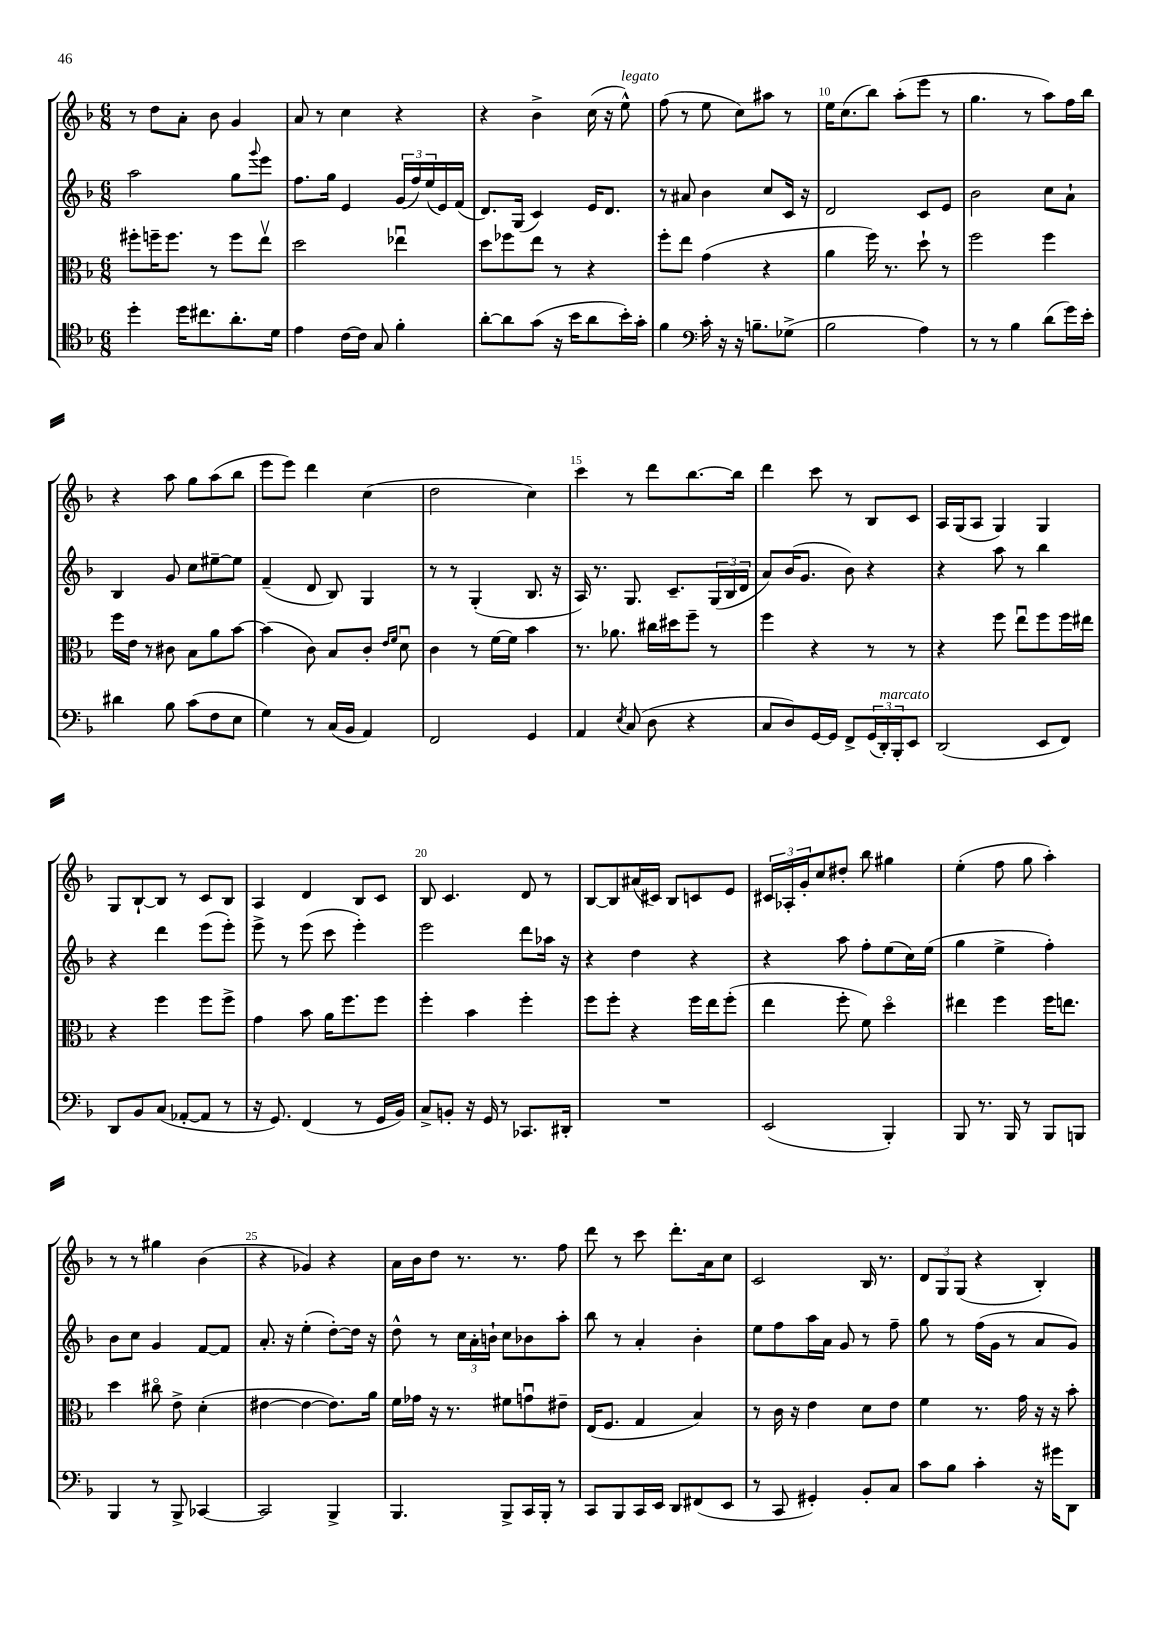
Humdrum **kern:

**kern	**kern	**kern	**kern
*staff4	*staff3	*staff2	*staff1
*clefC4	*clefC3	*clefG2	*clefG2
*k[b-]	*k[b-]	*k[b-]	*k[b-]
*M6/8	*M6/8	*M6/8	*M6/8
4dd'\	8ff#'\L	2aa\	8r
.	16ff~\K	.	8dd\L
.	8.ff\J	.	.
16dd\LK	.	.	8a'\J
8.cc#\	.	.	.
.	8r	.	8b-\
8.a'\	8ff\L	8gg\L	4g/
.	.	8qqggg/	.
.	8eev\J	8eee\J	.
16d\Jk	.	.	.
=	=	=	=
4e\	2dd\	8.ff\L	8a/
.	.	.	8r
.	.	16gg\Jk	.
[16c\LL	.	4e/	4cc\
16c\]JJ	.	.	.
8G/	.	.	.
4f'\	4ee-u\	(24g/LL	4r
.	.	24ff/)	.
.	.	(24ee/	.
.	.	16e/)	.
.	.	(16f/JJ	.
=	=	=	=
[8a'\L	8dd\L	8.d/L)	4r
8a\]	8ff-\	.	.
.	.	(16G/Jk	.
(8g\J	8ee\J	4c/)	4b-^\
16r	8r	.	.
16b-\LK	.	.	.
8a\	4r	16e/LK	(16cc\
.	.	8.d/J	16r
16b-'\L)	.	.	8ee^^\)
16g'\JJ	.	.	.
=	=	=	=
4f\	8ff'\L	8r	(8ff\
.	8ee\J	8a#/	8r
*clefF4	*	*	*
16c'\	(4g\	4b-\	8ee\
16r	.	.	.
16r	.	.	8cc\L)
8.B~\L	.	.	.
.	4r	8cc/L	8aa#\J
(8G-^\J	.	16c/Jk	8r
.	.	16r	.
=	=	=	=
2B-\	4a\	2d/	16ee\LK
.	.	.	(8.cc\
.	16ff\)	.	8bb-\J)
.	8.r	.	.
.	.	.	(8aa'\L
4A\)	8dd`\	8c/L	8eee\J
.	8r	8e/J	8r
=	=	=	=
8r	2ff\	2b-\	4.gg\
8r	.	.	.
4B-\	.	.	.
.	.	.	8r
(8d\L	4ff\	8cc\L	8aa\L)
16g\L)	.	8a`\J	16ff\L
16e'\JJ	.	.	16bb-\JJ
=	=	=	=
4d#\	16ff\LL	4B-/	4r
.	16e\JJ	.	.
.	8r	.	.
8B-\	8c#\	8g/	8aa\
(8c\L	8B-\L	8cc\L	8gg\L
8F\	8a\	[8ee#~\	(8aa\
8E\J	[8b-\J	8ee#\]J	8bb-\J
=	=	=	=
4G\)	(4b-\]	(4f~/	8eee\L
.	.	.	8eee\J)
8r	8c\)	8d/	4ddd\
(16C/LL	8B-/L	8B-/)	.
16BB-/JJ	.	.	.
4AA/)	8c'/J	4G/	(4cc\
.	16qqe/LL	.	.
.	16qqf/JJ	.	.
.	8du\	.	.
=	=	=	=
2FF/	4c\	8r	2dd\
.	.	8r	.
.	8r	(4G'/	.
.	[16f\LL	.	.
.	16f\]JJ	.	.
4GG/	4b-\	8.B-/	4cc\)
.	.	16r	.
=	=	=	=
4AA/	8.r	16A/)	4ccc\
.	.	8.r	.
.	8.a-\	.	.
8qE/	.	.	.
(8C/	.	8.G/	8r
8D\	16cc#\LL	.	8ddd\L
.	16dd#\J	8.c~/L	.
4r	8ff~\J	.	[8.bb-\
.	8r	(24G/L	.
.	.	24B-/	.
.	.	.	16bb-\]Jk
.	.	24d/JJ	.
=	=	=	=
8C/L	4ff\	8a/L)	4ddd\
8D/)	.	(16b-/K	.
.	.	8.g/J	.
[16GG/L	4r	.	8ccc\
16GG/]JJ	.	.	.
8FF^/L	.	8b-\)	8r
(24GG/L	8r	4r	8B-/L
24DD'/)	.	.	.
24BBB-'/J	.	.	.
8EE/J	8r	.	8c/J
=	=	=	=
(2DD/	4r	4r	16A/LL
.	.	.	(16G/J
.	.	.	8A/J
.	8ff\	8aa\	4G/)
.	8eeu\L	8r	.
8EE/L	8ff\	4bb-\	4G/
8FF/J)	16ff\L	.	.
.	16ee#\JJ	.	.
=	=	=	=
8DD/L	4r	4r	8G/L
8BB-/	.	.	[8B-`/
(8C/J	4ff\	4ddd\	8B-/]J
[8AA-'/L	.	.	8r
8AA-/]J	8ff\L	(8eee\L	8c/L
8r	8ff^\J	8eee'\J)	8B-/J
=	=	=	=
16r	4g\	8eee^\	4A/
8.GG/)	.	.	.
.	.	8r	.
(4FF/	8b-\	(8eee\	4d/
.	16a\LK	8ccc\	.
.	8.ff\	.	.
8r	.	4eee'\)	8B-/L
16GG/LL	8ff\J	.	8c/J
16BB-/JJ)	.	.	.
=	=	=	=
8C^/L	4ff'\	2eee\	8B-/
8BB'/J	.	.	4.c/
16r	4b-\	.	.
16GG/	.	.	.
8r	.	.	.
8.CC-/L	4ff'\	8ddd\L	8d/
.	.	16aa-\Jk	8r
16DD#'/Jk	.	16r	.
=	=	=	=
2.r	8ff\L	4r	[8B-/L
.	8ff'\J	.	8B-/]
.	4r	4dd\	(16a#/L
.	.	.	16c#/JJ)
.	.	.	8B-/L
.	16ff\LL	4r	8c/
.	16ee\J	.	.
.	(8ff'\J	.	8e/J
=	=	=	=
(2EE/	4ee\	4r	24c#/LL
.	.	.	24A-'/
.	.	.	24g'/J
.	.	.	8cc/
.	8ff'\	8aa\	8dd#'/J
.	8f\)	8ff'\L	8bb-\
4BBB-'/)	4ddo\	(8ee\	4gg#\
.	.	16cc\L)	.
.	.	(16ee\JJ	.
=	=	=	=
8BBB-/	4ee#\	4gg\	(4ee'\
8.r	.	.	.
.	4ff\	4ee^\	8ff\
16BBB-/	.	.	.
8r	.	.	8gg\
8BBB-/L	16ff\LK	4ff'\)	4aa'\)
.	8.ee\J	.	.
8BBB/J	.	.	.
=	=	=	=
4BBB-/	4dd\	8b-\L	8r
.	.	8cc\J	8r
8r	8cc#o\	4g/	4gg#\
8BBB-^/	8e^\	.	.
[4CC-/	(4d'\	[8f/L	(4b-\
.	.	8f/]J	.
=	=	=	=
2CC-/]	[4e#\	8.a'/	4r
.	.	16r	.
.	4e#\_	(4ee'\	4g-/)
4BBB-^/	8.e#\]L)	[8dd'\L)	4r
.	.	16dd\]Jk	.
.	16a\Jk	16r	.
=	=	=	=
4.BBB-/	16f\LL	8dd^^\	16a\LL
.	16g-\JJ	.	16b-\J
.	16r	8r	8dd\J
.	8.r	.	.
.	.	24cc\LL	8.r
.	.	24a'\	.
.	.	24b`\JJ	.
8BBB-^/L	8f#\L	8cc\L	.
.	.	.	8.r
16CC/L	8gu\	8b-\	.
16BBB-'/JJ	.	.	.
8r	8e#~\J	8aa'\J	8ff\
=	=	=	=
8CC/L	(16E/LK	8bb-\	8ddd\
.	8.F/J	.	.
8BBB-/	.	8r	8r
16CC/L	4G/	4a'/	8ccc\
16EE/JJ	.	.	.
8DD/L	.	.	8.ddd'\L
(8FF#/	4B-/)	4b-'\	.
.	.	.	16a\k
8EE/J	.	.	8cc\J
=	=	=	=
8r	8r	8ee\L	2c/
8CC/	16c\	8ff\	.
.	16r	.	.
4GG#'/)	4e\	16aa\L	.
.	.	16a\JJ	.
.	.	8g/	.
8BB-'/L	8d\L	8r	16B-/
.	.	.	8.r
8C/J	8e\J	8ff~\	.
=	=	=	=
8c\L	4f\	8gg\	12d/L
.	.	.	12G/
8B-\J	.	8r	.
.	.	.	(12G/J
4c'\	8.r	(16ff\LL	4r
.	.	16g\JJ	.
.	.	8r	.
.	16g\	.	.
16r	16r	8a/L	4B-'/)
16g#\LK	16r	.	.
8DD\J	8b-'\	8g/J)	.
==	==	==	==
*-	*-	*-	*-
